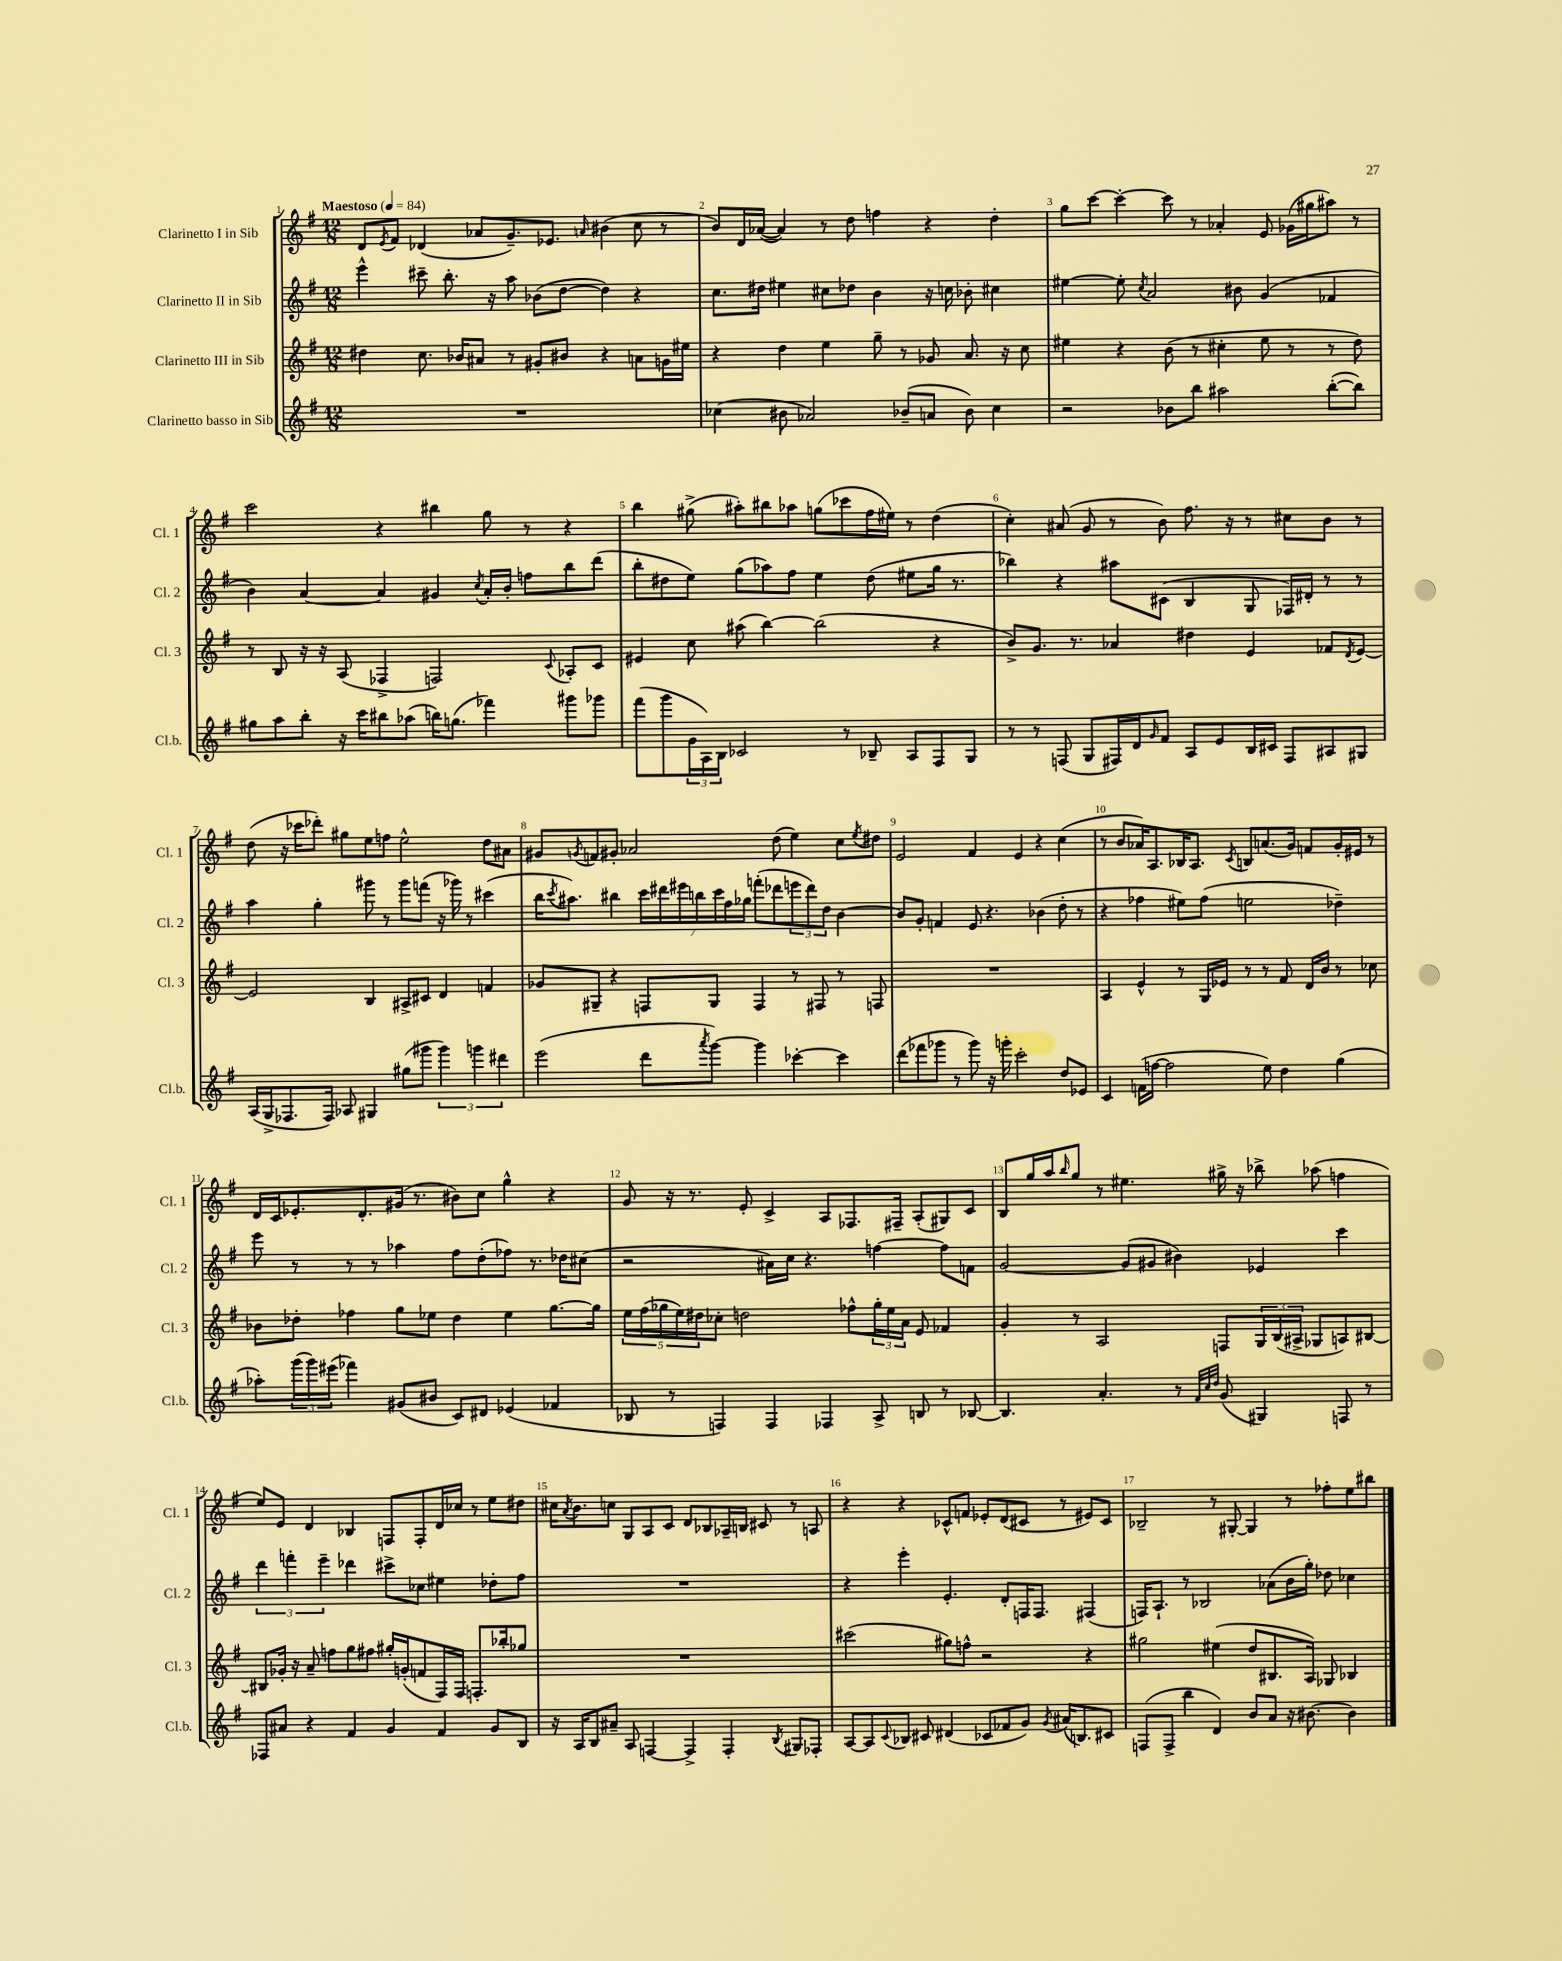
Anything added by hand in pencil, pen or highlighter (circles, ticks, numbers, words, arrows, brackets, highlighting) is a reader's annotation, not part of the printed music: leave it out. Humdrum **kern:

**kern	**kern	**kern	**kern
*part4	*part3	*part2	*part1
*staff4	*staff3	*staff2	*staff1
*I"Clarinetto basso in Sib	*I"Clarinetto III in Sib	*I"Clarinetto II in Sib	*I"Clarinetto I in Sib
*I'Cl.b.	*I'Cl. 3	*I'Cl. 2	*I'Cl. 1
*clefG2	*clefG2	*clefG2	*clefG2
*k[f#]	*k[f#]	*k[f#]	*k[f#]
*M12/8	*M12/8	*M12/8	*M12/8
*MM84	*MM84	*MM84	*MM84
=1	=1	=1	=1
!	!	!	!LO:TX:a:B:t=Maestoso
1.r	4dd#X\	4eee^^\	8d/L
.	.	.	8qe/
.	.	.	8f#/J
.	8.cc\	8ccc#X~\	(4d-X/
.	.	8.bb'\	.
.	16b-X/KL	.	.
.	8a#X/J	.	8a-X/L
.	.	16r	.
.	8r	8aa\	8.g~/)
.	8g#X'/L	(8b-X\L	.
.	.	.	8.e-X/J
.	8b#X/J	[8dd\J	.
.	.	.	16qqan/
.	4r	4dd\])	(4b#X\
.	8an\L	4r	8cc\
.	16gn\L	.	8r
.	16ee#X\JJ	.	.
=2	=2	=2	=2
(4cc-X\	4r	8.cc\L	8b/L)
.	.	.	16d/L
.	.	16dd#X\Jk	([16a-X/JJ
8b#X\	4dd\	4ee#X\	4a-/])
2a-X/)	.	.	.
.	4ee\	8cc#X\L	8r
.	.	8dd-X\J	8dd\
.	8gg~\	4b\	4ffn\
(8b-X~/L	8r	.	.
8an/J	8g-X/	16r	4r
.	.	16ccn\	.
8b-\)	8.a/	8b-X'\	.
4cc-\	.	4cc#X\	4dd'\
.	16r	.	.
.	8cc\	.	.
=3	=3	=3	=3
2r	4ee#X\	[4ee#X\	8gg\L
.	.	.	[8ccc\J
.	4r	8ee#'\]	4ccc'\_
.	.	8qcc/	.
.	.	2a/	.
8b-X\L	(8b\	.	8ccc\]
8bb\J	8r	.	8r
2aa#X\	4cc#X'\	.	4a-X'/
.	.	8b#X\	.
.	8ee#\	(4g/	8e/
.	8r	.	(16g-X\LL
.	.	.	16gg#X\J
([8bb'\L	8r	4f-X/	8aa#X\J)
8bb\J])	8dd\)	.	8r
!!LO:LB:g=z
=4	=4	=4	=4
8gg#X\L	8r	4b\)	2ccc\
8aa\	8B/	.	.
8bb'\J	16r	[4a/	.
.	16r	.	.
16r	(8A/	.	.
16ccc\KL	.	.	.
8bb#X\	4F-X^/	4a/]	4r
(8aa-X\J	.	.	.
16bbn\KL)	2Fn/)	4g#X/	4bb#X\
(8.ggn\J	.	.	.
.	.	8qcc/	.
4fff-X\)	.	16a'/LL	8gg\
.	.	16b'/JJ	.
.	.	8ffn\L	8r
.	8qqc/	.	.
8ggg#X\L	8A-X'/L	8bb\	4r
8ggg-X\J	8c/J	(8ddd\J	.
=5	=5	=5	=5
(8fff#\L	4e#X/	8bb'\L	4bb\
8ggg\	.	8dd#X\	.
24g\L	8cc\	8ee\J)	(8gg#X^\
24A\)	.	.	.
24B\JJ	.	.	.
2c-X/	(8aa#X\	(8gg\L	8aa#X'\L)
.	[4bb\)	8aa-X\)	8bb#X\
.	.	8ff#\J	8aa-X\J
.	(2bb\]	4ee\	(8ggn\L
8r	.	.	8ccc-X\
8B-X~/	.	(8dd#\	16ff#\L
.	.	.	16ee#X\JJ)
8A/L	.	8ee#X\L	8r
8F#/	4r	16gg\Jk	(4dd\
.	.	8.r	.
8G/J	.	.	.
=6	=6	=6	=6
8r	8b^/L)	4bb-X\)	4cc'\)
8r	8.g/J	.	.
(8Fn/	.	4r	(8a#X/
.	8.r	.	.
8G/L	.	.	8g/
16F#X/L)	4a-X/	8aa#X\L	8r
16d/J	.	.	.
16qqg/	.	.	.
8f#/J	.	(8c#X\J	8b\)
8A/L	4dd#X\	4B/	8.ff#\
8e/	.	.	.
.	.	.	16r
16B/L	4e/	8G/	8r
16c#X/JJ	.	.	.
8F#/L	.	16F-X/LL)	8cc#X\L
.	.	16d#X'/JJ	.
8A#X/	8f-X/L	8r	8b\J
.	8qd/	.	.
8G#X/J	[8e/J	8r	8r
!!LO:LB:g=z
=7	=7	=7	=7
(16A/LL	2e/]	4aa\	(8dd\
16G^/J	.	.	.
8.F-X/	.	.	16r
.	.	.	16ccc-X\KL
.	.	4gg'\	8ddd-X'\J)
16F-/Jk)	.	.	.
8A-X/	.	.	8gg#X\L
4G#X/	4B/	8ggg#X\	8ee\
.	.	8r	8ffn\J
(8gg#X\L	8A#X^/L	8ggg#\L	2ee^^\
8ggg#X\J	8c#X/J	(8fffn\J	.
6ggg#\)	4d/	16r	.
.	.	16ggg-X\)	.
.	.	8r	.
6gggn\	.	.	.
.	4fn/	(4ccc#X\	8dd\L
6ddd#X\	.	.	.
.	.	.	8a#X\J
=8	=8	=8	=8
(2eee\	8g-X/L	16bb\KL	8g#X/L
.	.	8qccc/	.
.	.	8.aa#X\J)	.
.	.	.	8qgn/
.	8G#X~/J	.	8fn/
.	4r	4bb#X\	8g#X'/J
.	.	.	2a-X/
8ddd\L	8Fn/L	28ccc\LL	.
.	.	28ddd#X\	.
.	.	28eee#X\	.
.	.	28bbn\	.
8qaaa/	.	.	.
[8ggg\J)	8G#/J	.	.
.	.	28ccc\	.
.	.	28ff#\	.
.	.	28gg-X\JJ	.
4ggg\]	4F/	(8fffn'\L	.
.	.	8ddd-X\	(8dd\
[4ccc-X'\	8r	12eeen\	4ee\)
.	.	12ddd-\)	.
.	8F#X/	.	.
.	.	12dd\J	.
4ccc-\]	8r	[4b\	8cc\L
.	.	.	8qee/
.	8Fn/	.	8dd#X\J
=9	=9	=9	=9
(8ddd\L	1.r	8b/L]	2e/
8fff-X\	.	8g'/J	.
8ggg-X\J	.	4fn/	.
8r	.	.	.
8ggg-\)	.	8e/	4f#/
16r	.	4.r	.
16gggn'\	.	.	.
2ccc'\	.	.	4e/
.	.	(4b-X\	4r
8dd/L	.	8dd'\	(4cc\
8e-X/J	.	8r	.
=10	=10	=10	=10
4c/	4A/	4r	8r
.	.	.	8b/L
(16fn\LL	4e^^/	4ff-X\	16a-X/K)
[16ffn\JJ	.	.	8.A/
2ff\]	.	.	.
.	8r	8ee#X\L)	16B-X/K
.	.	.	8.A/J
.	16G/LL	(8ff-\J	.
.	16e-X/JJ	.	.
.	.	.	8qc/
.	8r	2een\	8Bn/L
8ee\)	8r	.	(8.an/
4dd\	8f#/	.	.
.	.	.	16g/Jk)
.	16d/LL	.	8fn/L
.	16b/JJ	.	.
(4gg\	8r	4dd-X~\)	16g'/L
.	.	.	16e#X/JJ
.	8cc-X\	.	8r
!!LO:LB:g=z
=11	=11	=11	=11
8aa-X'\L)	8b-X\L	8eee\	16d/LL
.	.	.	16c/J
(24ggg\L	8dd-X'\J	8r	8.e-X'/
24ggg\)	.	.	.
(24eee#X\JJ	.	.	.
4fff-X\)	4ff-X\	8r	.
.	.	.	8.d'/
.	.	8r	.
(8g#X/L	8gg\L	4aa-X\	(16g#X/Jk
.	.	.	8.r
8b#X/J	8ee-X\J	.	.
8c/L)	4dd-\	8ff#\L	8b#X\L)
8d#X/J	.	(8dd'\	8cc\J
(4e-X/	4ee-\	8ff-X\J)	4gg^^\
.	.	8.r	.
4f-X/	[8.gg\L	.	4r
.	.	16dd-X\KL	.
.	.	(8cc#X\J	.
.	16gg\Jk]	.	.
=12	=12	=12	=12
8B-X/	20ee\LL	2r	8g/
.	(20ff#\	.	.
.	20gg-X\	.	.
8r	.	.	16r
.	20ee\)	.	.
.	.	.	8.r
.	20dd#X\J	.	.
4Fn/)	8cc-X'\J	.	.
.	2ddn\	.	8e'/
4F/	.	16a#X\LL)	4c^/
.	.	16cc\JJ	.
.	.	4.r	.
4F-X/	.	.	8A/L
.	8ff-X^^\L	.	8.F-X/
8A^/	24gg-'\L	[4ffn\	.
.	24ee\	.	.
.	.	.	16F#X~/Jk
.	24a\JJ	.	.
8Bn/	8e/	.	(8A'/L
8r	4f-X/	8ff\L]	8G#X/)
[8B-X/	.	8fn\J	8c/J
=13	=13	=13	=13
4.B-/]	4g'/	[2g/	8B/L
.	.	.	16gg/L
.	.	.	16aa/J
.	.	.	16qqbb/
.	8r	.	8gg/J
4.a'/	2A/	.	8r
.	.	(8g/L]	4.ee#X\
.	.	8g#X/J	.
8r	.	4b#X\)	.
32qqf#/LLL	.	.	.
32qqcc/	.	.	.
32qqdd/JJJ	.	.	.
(8g/	8Fn/L	.	16gg#X^\
.	.	.	16r
4G#X/)	24G/L	4e-X/	8bb-X^\
.	(24B/	.	.
.	24A#X^/JJ	.	.
.	8G-X/L	.	(8aa-X\
8Fn/	8An/)	4ccc\	4ffn\
8r	[8B#X/J	.	.
!!LO:LB:g=z
=14	=14	=14	=14
8F-X/L	8B#X/L]	6ddd\	8ee/L)
8a#X/J	16g-X'/Jk	.	8e/J
.	.	6fffn'\	.
.	16r	.	.
4r	8a~/	.	4d/
.	.	6eee~\	.
.	8ffn\L	.	.
4f#/	8gg\	4ddd-X\	4B-X/
.	8ff#X\J	.	.
4g/	16gg#X'/LL	8ccc#X^\L	8Fn/L
.	(16gn'/J	.	.
.	8fn/	8cc-X\J	8F'/
4f#/	16F#/L)	4ee#X\	16d/L
.	16F#/JJ	.	16cc-X/JJ
.	8.Fn'/L	.	8r
8g/L	.	8dd-X'\L	8ee\L
.	16bb-X'/k	.	.
8B/J	8gg-X/J	8ff#\J	8dd#X\J
=15	=15	=15	=15
16r	1.r	1.r	16cc#X\KL
.	.	.	8qa/
16A/KL	.	.	8.b\
8B/	.	.	.
8a#X~/J	.	.	8ccn\J
8A/	.	.	8G/L
[4Fn/	.	.	8A/
.	.	.	8c/J
4F^/]	.	.	8d/L
.	.	.	8B-X/
4F'/	.	.	16A-X~/L
.	.	.	16Bn/JJ
.	.	.	8c#X/
8qB/	.	.	.
8G#X/L	.	.	8r
8F-X'/J	.	.	8An/
=16	=16	=16	=16
[8A/L	(2ccc#X\	4r	4r
8A/]	.	.	.
8qqc/	.	.	.
8B-X/J	.	4eee'\	4r
8c#X/	.	.	.
(4d#X/	8gg#X\L)	4.e'/	8c-X^^/L
.	8ffn^^\J	.	8fn/J
8c-X/L	2r	.	8e-X'/L
8f-X/	.	8d'/L	(8d/
8g/J)	.	16Fn/K	8c#X/J
.	.	8.F/J	.
8qg/	.	.	.
(16a#X/KL	.	.	8r
8.Bn/)	.	.	.
.	4r	(4F#X/	8e#X/L)
8c#X/J	.	.	8c#/J
=17	=17	=17	=17
(8Fn/L	2gg#X\	16Fn/KL)	2B-X~/
.	.	8.A`/J	.
8F^/J	.	.	.
4bb\	.	8r	.
.	.	2B-X/	.
4d/)	(4ee#X\	.	8r
.	.	.	[8G#X'/
8b/L	8dd/L	.	4G#/]
8a/J	8.B#X/	(8a-X\L	.
16r	.	16b\L	8r
[8.b#X\	16A/Jk)	16gg'\JJ)	.
.	8G-X/	8dd-X\	8ff-X'\L
4b#\]	4B-X/	4cc-X\	8ee\
.	.	.	8bb#X\J
==	==	==	==
*-	*-	*-	*-
